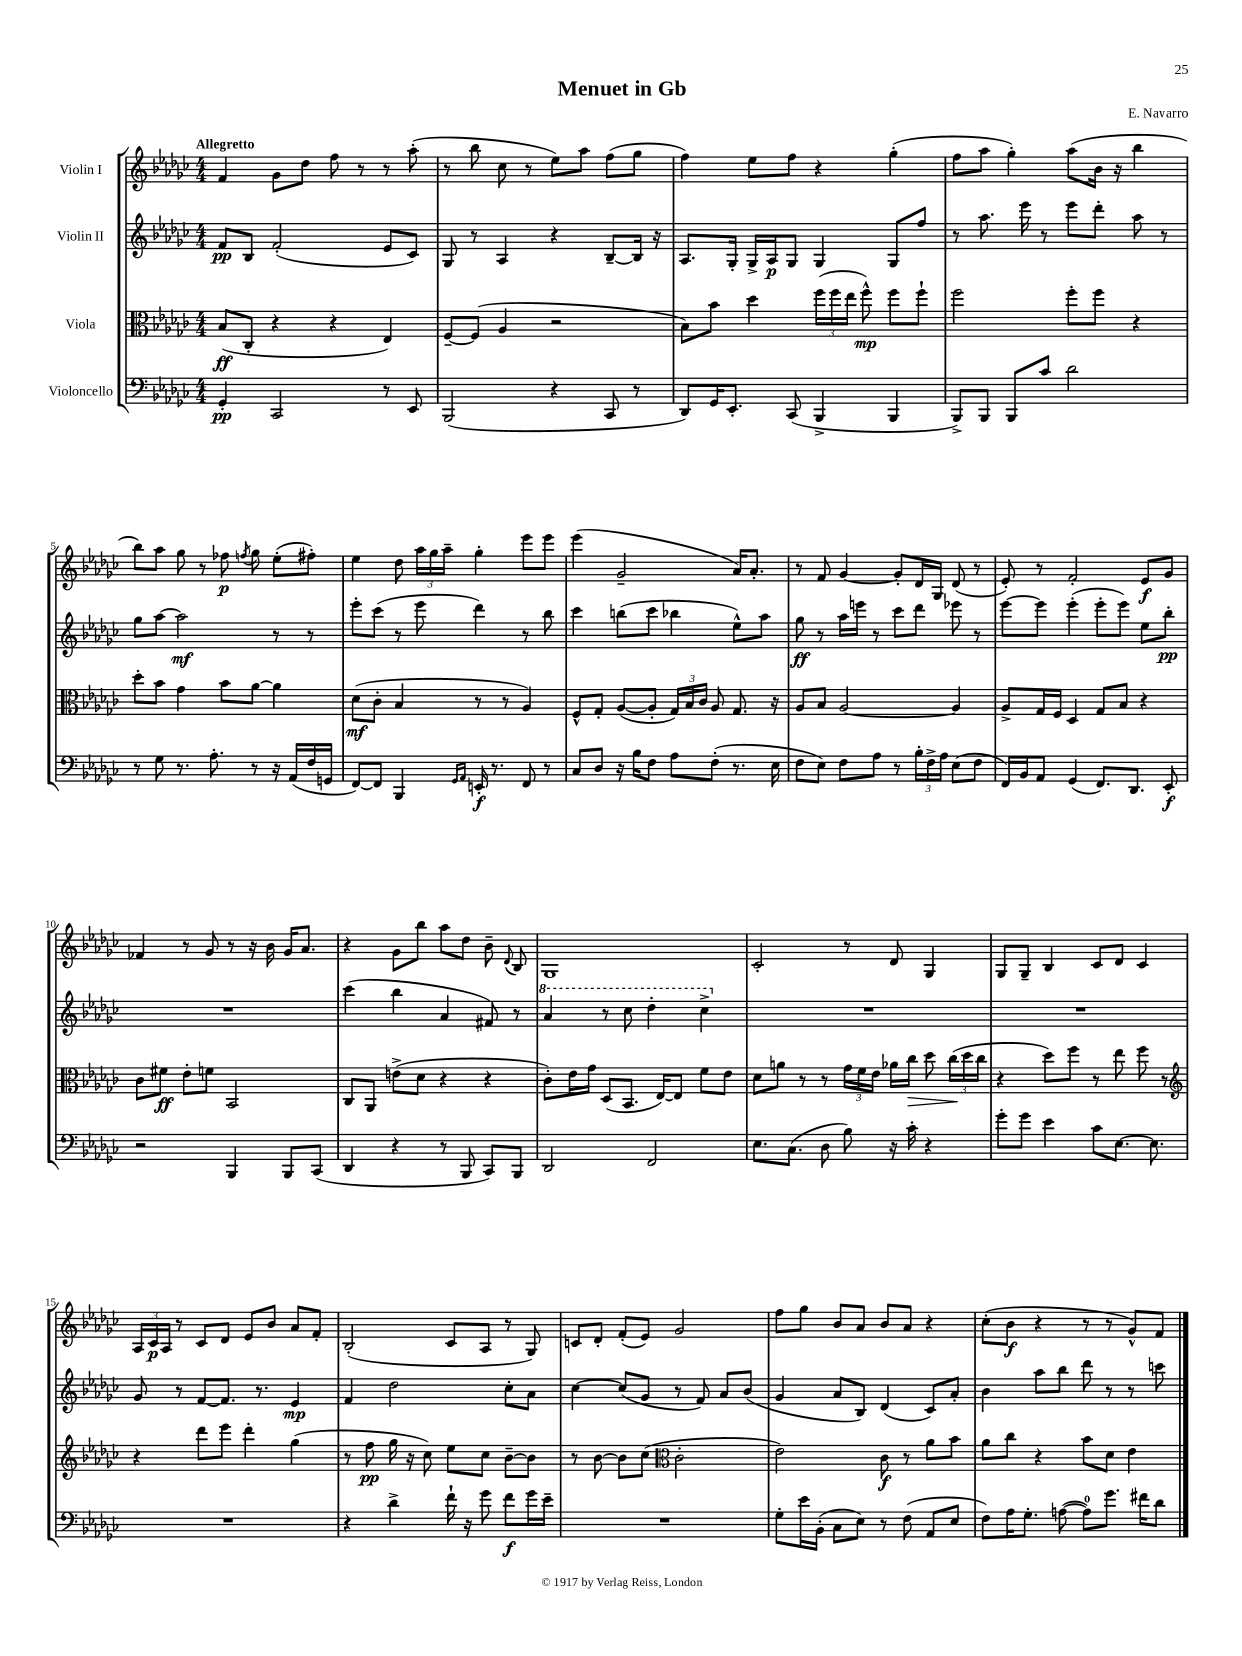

**kern	**kern	**kern	**kern
*staff4	*staff3	*staff2	*staff1
*clefF4	*clefC3	*clefG2	*clefG2
*k[b-e-a-d-g-c-]	*k[b-e-a-d-g-c-]	*k[b-e-a-d-g-c-]	*k[b-e-a-d-g-c-]
*M4/4	*M4/4	*M4/4	*M4/4
4GG-'	(8B-	8f	4f
.	8C-'	8B-	.
2CC-	4r	(2f'	8g-
.	.	.	8dd-
.	4r	.	8ff
.	.	.	8r
8r	4E-)	8e-	8r
8EE-	.	8c-)	(8aa-'
=	=	=	=
(2BBB-	[8F~	8G-	8r
.	(8F]	8r	8bb-
.	4A-	4A-	8cc-
.	.	.	8r
4r	2r	4r	8ee-)
.	.	.	8aa-
8CC-	.	[8B-~	(8ff
8r	.	16B-]	8gg-
.	.	16r	.
=	=	=	=
8DD-)	8B-)	8.A-	4ff)
16GG-	8b-	.	.
8.EE-'	.	16G-'	.
.	4dd-	16G-^	8ee-
.	.	16A-	.
(8CC-	.	8G-	8ff
4BBB-^	(24ff	4G-	4r
.	24ff	.	.
.	24ee-	.	.
.	8ff^^)	.	.
4BBB-	8ff	8G-	(4gg-'
.	8ff`	8ff	.
=	=	=	=
8BBB-^)	2ff	8r	8ff
8BBB-	.	8.aa-	8aa-
8BBB-	.	.	4gg-')
.	.	16eee-	.
8c-	.	8r	.
2d-	8ff'	8eee-	(8aa-
.	8ff	8ddd-'	16b-
.	.	.	16r
.	4r	8aa-	4bb-
.	.	8r	.
=	=	=	=
8r	8dd-'	8gg-	8bb-)
8G-	8b-	[8aa-	8aa-
8.r	4g-	2aa-]	8gg-
.	.	.	8r
8.A-'	.	.	.
.	8b-	.	8ff-
.	.	.	8qff
8r	[8a-	.	8gg-
16r	4a-]	8r	(8ee-'
(16AA-	.	.	.
16F	.	8r	8ff#')
16GG	.	.	.
=	=	=	=
[8FF)	(8d-	8eee-'	4ee-
8FF]	8c-'	(8ccc-	.
4BBB-	4B-	8r	8dd-
.	.	8eee-	24aa-
.	.	.	24gg-
.	.	.	24aa-~
16qqGG-	.	.	.
16qqAA-	.	.	.
16EE'	8r	4ddd-)	4gg-'
8.r	.	.	.
.	8r	.	.
8FF	4A-)	8r	8eee-
8r	.	8bb-	8eee-
=	=	=	=
8C-	8F^^	4ccc-	(4eee-
8D-	8G-'	.	.
16r	([8A-	(8bb	2g-~
16B-	.	.	.
8F	8A-']	8ccc-	.
8A-	24G-)	4bb-	.
.	24B-	.	.
.	24c-	.	.
(8F'	8A-	.	.
8.r	8.G-	8ee-^^)	16a-)
.	.	.	8.a-'
.	.	8aa-	.
16E-	16r	.	.
=	=	=	=
8F	8A-	8gg-	8r
8E-)	8B-	8r	8f
8F	[2A-	16aa-	[4g-
.	.	16eee	.
8A-	.	8r	.
8r	.	8ccc-	8g-']
24B-'	.	8ddd-	16d-
24F^	.	.	.
.	.	.	16G-
24A-	.	.	.
(8E-	4A-]	8eee-	(8d-
8F	.	8r	8r
=	=	=	=
16FF)	8A-^	[8eee-	8e-')
16BB-	.	.	.
8AA-	16G-	8eee-]	8r
.	16F	.	.
(4GG-	4D-	(4eee-'	2f'
8.FF)	8G-	8eee-'	.
.	8B-	8eee-)	.
8.DD-	.	.	.
.	4r	8ee-	8e-
8EE-'	.	8bb-'	8g-
=	=	=	=
2r	8c-	1r	4f-
.	8f#	.	.
.	8e-'	.	8r
.	8f	.	8g-
4BBB-	2BB-	.	8r
.	.	.	16r
.	.	.	16b-
8BBB-	.	.	16g-
.	.	.	8.a-
(8CC-	.	.	.
=	=	=	=
4DD-	8C-	(4ccc-	4r
.	8AA-	.	.
4r	(8e^	4bb-	8g-
.	8d-	.	8bb-
8r	4r	4a-	8aa-
8BBB-	.	.	8dd-
8CC-)	4r	8f#)	8b-~
.	.	.	8qqd-
8BBB-	.	8r	8B-
=	=	=	=
2DD-	8c-')	4aa-	1G-
.	16e-	.	.
.	16g-	.	.
.	(8D-	8r	.
.	8.BB-	8ccc-	.
2FF	.	4ddd-'	.
.	[16E-)	.	.
.	8E-]	.	.
.	8f	4ccc-^	.
.	8e-	.	.
=	=	=	=
8.E-	8d-	1r	2c-'
.	8a	.	.
(8.C-	.	.	.
.	8r	.	.
8D-	8r	.	.
8B-)	24g-	.	8r
.	24f	.	.
.	24e-	.	.
16r	16a-	.	8d-
16c-'	16cc-	.	.
4r	8dd-	.	4G-
.	(24cc-	.	.
.	24dd-	.	.
.	24cc-	.	.
=	=	=	=
8g-'	4r	1r	8G-
8g-	.	.	8G-~
4e-	8dd-)	.	4B-
.	8ff	.	.
8c-	8r	.	8c-
[8.E-	8ee-	.	8d-
.	8ff	.	4c-
8.E-]	.	.	.
.	8r	.	.
=	=	=	=
*	*clefG2	*	*
1r	4r	8g-	24A-
.	.	.	24c-
.	.	.	24A-
.	.	8r	8r
.	8ddd-	[8f	8c-
.	8eee-	8.f]	8d-
.	4ddd-'	.	8e-
.	.	8.r	.
.	.	.	8b-
.	(4gg-	4e-	8a-
.	.	.	8f'
=	=	=	=
4r	8r	4f	(2B-'
.	8ff	.	.
4d-^	16gg-	2dd-	.
.	16r	.	.
.	8cc-)	.	.
16f`	8ee-	.	8c-
16r	.	.	.
8g-	8cc-	.	8A-
8f	[8b-~	8cc-'	8r
16g-	8b-]	8a-	8G-)
16e-~	.	.	.
=	=	=	=
1r	8r	[4cc-	8c
.	[8b-	.	8d-'
.	8b-]	(8cc-]	(8f'
.	(8cc-	8g-	8e-)
*	*clefC3	*	*
.	2c-'	8r	2g-
.	.	8f)	.
.	.	8a-	.
.	.	(8b-	.
=	=	=	=
8G-'	2e-)	4g-	8ff
16e-	.	.	8gg-
(16BB-'	.	.	.
8C-	.	8a-	8b-
8E-)	.	8B-)	8a-
8r	8c-	(4d-	8b-
(8F	8r	.	8a-
8AA-	8a-	8c-)	4r
8E-	8b-	8a-'	.
=	=	=	=
8F)	8a-	4b-	(8cc-'
16A-	8cc-	.	8b-
8.G-'	.	.	.
.	4r	8aa-	4r
([8A	.	8bb-	.
8A])	8b-	8ddd-	8r
8.g-	8d-	8r	8r
.	4e-	8r	8g-^^)
16f#	.	.	.
8d-	.	8ccc	8f
==	==	==	==
*-	*-	*-	*-
